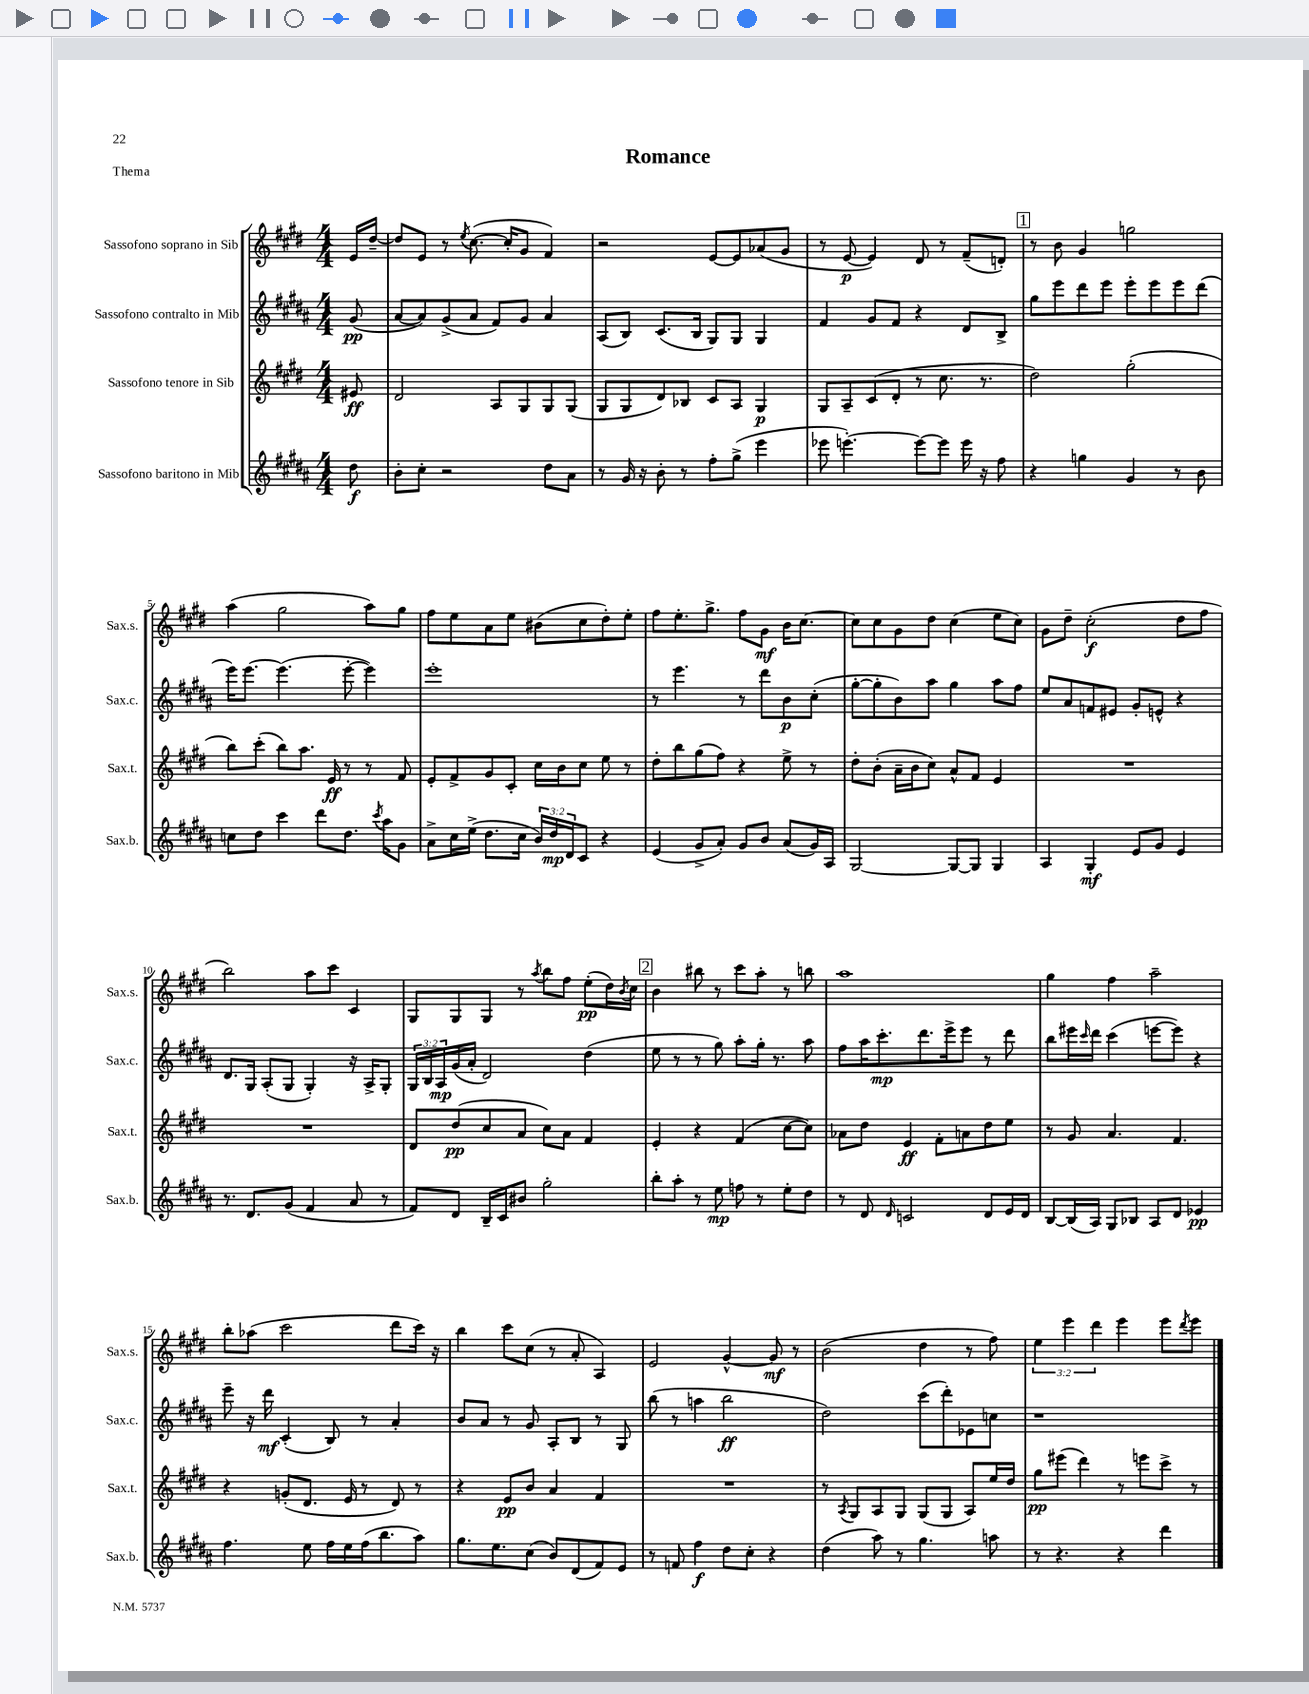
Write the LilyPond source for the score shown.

\header { title = "Romance" piece = "Thema" }
<<
\new StaffGroup <<
\new Staff = "s0" \with { instrumentName = "Sassofono soprano in Sib" shortInstrumentName = "Sax.s." } {
    \clef treble \key e \major \numericTimeSignature \time 4/4 \override Staff.TupletNumber.text = #tuplet-number::calc-fraction-text \partial 8
    e'16 dis''16~-- |
    dis''8 e'8 r8 \acciaccatura { e''8 } cis''8.~( cis''16-. gis'8 fis'4) |
    r2 e'8~ e'8 aes'8( gis'8 |
    r8 e'8~\p e'4) dis'8 r8 fis'8--( d'8-.) |
    \mark \markup { \box "1" } r8 b'8 gis'4 g''2 |
    a''4( gis''2 a''8) gis''8 |
    fis''8 e''8 a'8 e''8 bis'8( cis''8 dis''8-.) e''8-. |
    fis''8 e''8.-. gis''8.-> fis''8 gis'8\mf b'16 cis''8.~ |
    cis''8 cis''8 gis'8 dis''8 cis''4( e''8 cis''8) |
    gis'8 dis''8-- cis''2-.\f( dis''8 fis''8 |
    b''2) a''8 cis'''8 cis'4 |
    gis8 gis8 gis8 r8 \acciaccatura { a''8 } b''8 fis''8 e''8-.\pp( dis''16) \acciaccatura { b'8 } cis''16 |
    \mark \markup { \box "2" } b'4 bis''8 r8 cis'''8 a''8-. r8 b''8 |
    a''1 |
    gis''4 fis''4 a''2-- |
    b''8-. aes''8( cis'''2 dis'''8 cis'''16) r16 |
    b''4 cis'''8 cis''8( r8 a'8-. a4) |
    e'2 gis'4~-^ gis'8\mf r8 |
    b'2( dis''4 r8 fis''8) |
    \tuplet 3/2 { e''4 e'''4 dis'''4 } e'''4 e'''8 \acciaccatura { dis'''8 } e'''8 \bar "|." |
}
\new Staff = "s1" \with { instrumentName = "Sassofono contralto in Mib" shortInstrumentName = "Sax.c." } {
    \clef treble \key b \major \numericTimeSignature \time 4/4 \override Staff.TupletNumber.text = #tuplet-number::calc-fraction-text \partial 8
    gis'8\pp( |
    ais'8~ ais'8) gis'8->( ais'8 fis'8) gis'8 ais'4 |
    ais8( b8) cis'8.( b16 gis8) gis8 gis4 |
    fis'4 gis'8 fis'8 r4 dis'8 b8-> |
    \mark \markup { \box "1" } gis''8 e'''8 dis'''8 e'''8 e'''8-. e'''8 e'''8 dis'''8( |
    e'''16) e'''8.~ e'''4.( e'''8~-. e'''4) |
    e'''1-. |
    r8 e'''4. r8 dis'''8 b'8\p cis''8-.( |
    gis''8~-. gis''8-. b'8) ais''8 gis''4 ais''8 fis''8 |
    e''8 ais'8 f'8 eis'8 gis'8-. e'8-^ r4 |
    dis'8. gis16 ais8-.( gis8 gis4-.) r16 ais16-> gis8-. |
    \tuplet 3/2 { gis16 b16 ais16\mp } gis'16( ais'16-. dis'2) dis''4( |
    \mark \markup { \box "2" } e''8 r8 r8 gis''8) ais''8-. gis''16-. r8. ais''8 |
    fis''8 ais''16 cis'''8.-.\mp dis'''8. e'''16-> e'''8 r8 dis'''8 |
    b''8 eis'''16 \grace { cis'''16 } dis'''16 cis'''4( e'''8~ e'''8) r4 |
    e'''8-- r16 dis'''16\mf cis'4-.( b8) r8 ais'4-. |
    b'8 ais'8 r8 gis'8 ais8-. b8 r8 gis8 |
    b''8( r8 a''4 b''2\ff |
    dis''2) cis'''8( dis'''8-.) ees'8 c''8 |
    r1 \bar "|." |
}
\new Staff = "s2" \with { instrumentName = "Sassofono tenore in Sib" shortInstrumentName = "Sax.t." } {
    \clef treble \key e \major \numericTimeSignature \time 4/4 \partial 8
    eis'8\ff |
    dis'2 a8 gis8 gis8 gis8( |
    gis8 gis8 dis'8) bes8 cis'8 a8 gis4\p |
    gis8 a8-- cis'8( dis'8-. r8 cis''8. r8. |
    \mark \markup { \box "1" } dis''2) gis''2-.( |
    b''8) cis'''8-.( b''8) a''8. e'16\ff r8 r8 fis'8 |
    e'8-. fis'8-> gis'8 cis'8-. cis''16 b'16 cis''8 e''8 r8 |
    dis''8-. b''8 gis''8( fis''8) r4 e''8-> r8 |
    dis''8-. b'8-.( a'16-- b'16 cis''8) a'8-^ fis'8 e'4 |
    R1 |
    R1 |
    dis'8 dis''8\pp( cis''8 a'8 cis''8) a'8 fis'4 |
    \mark \markup { \box "2" } e'4-. r4 fis'4( cis''8~ cis''8) |
    aes'8 dis''8 e'4\ff fis'8-. a'8 dis''8 e''8 |
    r8 gis'8 a'4. fis'4. |
    r4 g'8-.( dis'8. e'16 r8 dis'8) r8 |
    r4 e'8\pp b'8 a'4 fis'4 |
    R1 |
    r8 \acciaccatura { a8 } gis8 a8 gis8 gis8( gis8 a8) e''16 dis''16 |
    gis''8\pp eis'''8( dis'''4) r8 e'''8 cis'''8-> r8 \bar "|." |
}
\new Staff = "s3" \with { instrumentName = "Sassofono baritono in Mib" shortInstrumentName = "Sax.b." } {
    \clef treble \key b \major \numericTimeSignature \time 4/4 \override Staff.TupletNumber.text = #tuplet-number::calc-fraction-text \partial 8
    dis''8\f |
    b'8-. cis''8-. r2 dis''8 ais'8 |
    r8 gis'16 r16 b'8-. r8 fis''8-. gis''8->( e'''4 |
    ees'''8 e'''4.~-.) e'''8~ e'''8 e'''16 r16 fis''8 |
    \mark \markup { \box "1" } r4 g''4 gis'4 r8 b'8 |
    c''8 dis''8 cis'''4 dis'''8 dis''8. \acciaccatura { cis'''8 } ais''16 gis'8 |
    ais'8-> cis''16 e''16->( dis''8. cis''16 \tuplet 3/2 { b'16) dis''16\mp dis'16 } cis'8 r4 |
    e'4( gis'8-> ais'8-.) gis'8 b'8 ais'8( gis'16) ais16 |
    gis2~ gis8~ gis8 gis4 |
    ais4 gis4-.\mf e'8 gis'8 e'4 |
    r8. dis'8. gis'8( fis'4 ais'8 r8 |
    fis'8) dis'8 b16-- cis'16 bis'8 gis''2-. |
    \mark \markup { \box "2" } b''8-. ais''8-. r8 e''8\mp f''8 r8 e''8-. dis''8 |
    r8 dis'8 \grace { dis'16 } c'2 dis'8 e'16 dis'16 |
    b8~ b16( ais16) gis8 bes8 ais8 dis'8 ees'4\pp |
    fis''4. e''8 fis''16 e''16 fis''16( b''8. ais''8) |
    gis''8. e''8. cis''8( b'8) dis'8( fis'8) e'8 |
    r8 f'8 fis''4\f dis''8 cis''8-. r4 |
    dis''4( ais''8) r8 gis''4. a''8 |
    r8 r4. r4 dis'''4 \bar "|." |
}
>>
>>
